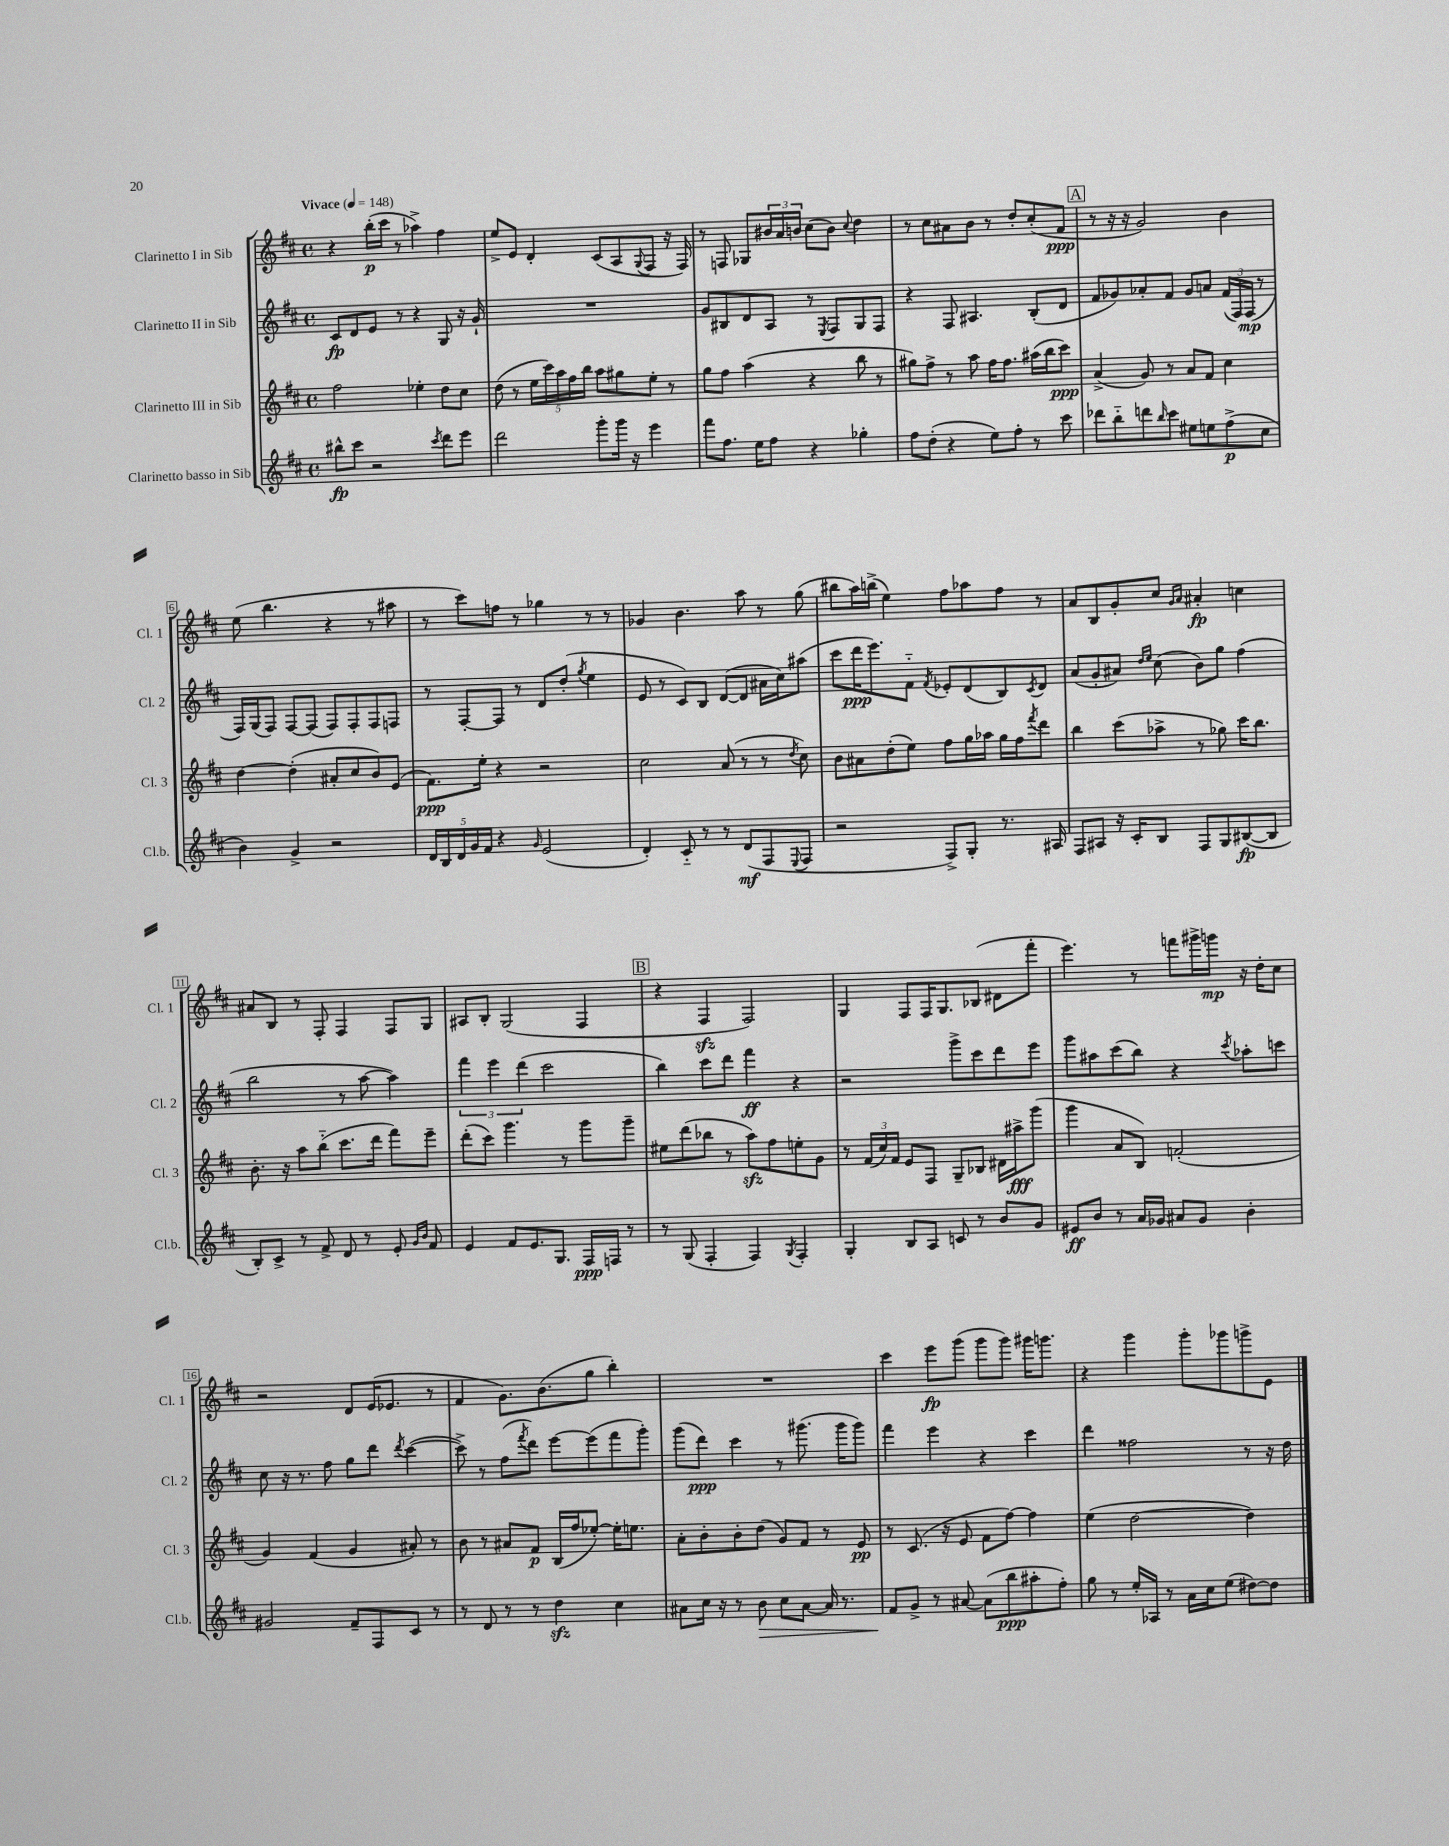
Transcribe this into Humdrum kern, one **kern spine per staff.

**kern	**kern	**kern	**kern
*staff4	*staff3	*staff2	*staff1
*clefG2	*clefG2	*clefG2	*clefG2
*k[f#c#]	*k[f#c#]	*k[f#c#]	*k[f#c#]
*M4/4	*M4/4	*M4/4	*M4/4
*met(c)	*met(c)	*met(c)	*met(c)
*MM148	*MM148	*MM148	*MM148
8bb#^^	2ff#	8c#	4r
8ccc#	.	8d	.
2r	.	8e	(16bb'
.	.	.	16ccc#
.	.	8r	8r
.	4ee-'	4r	4aa-^)
8qccc#	.	.	.
8ddd	8dd	8G	4ff#
8eee	8cc#	16r	.
.	.	16g`	.
=	=	=	=
2ddd	(8dd	1r	8ee^
.	8r	.	8e
.	20ee	.	4d'
.	20ccc#)	.	.
.	20aa	.	.
.	20ff#	.	.
.	20bb	.	.
8ggg'	8aa	.	(8c#
16ggg	8gg#	.	8A
16r	.	.	.
.	.	.	8qqG
4eee	8ee'	.	8F#
.	8r	.	16r
.	.	.	16F#)
=	=	=	=
8fff#	8gg	8g	8r
8.ff#	8ff#	8B#	8F
.	(4aa	8d	8G-
16ee	.	.	.
8ff#	.	8A	24b#
.	.	.	24a
.	.	.	24b
4r	4r	8r	(8cc#
.	.	8qE	.
.	.	8F#	8b)
.	.	.	8qqcc#
4gg-'	8bb	8G	4dd
.	8r	8F#	.
=	=	=	=
8ff#	8gg#)	4r	8r
(8dd'	8ff#^	.	8cc#
4r	8r	8F#	8a#
.	8aa	4.A#	8b
8ee)	16ff#	.	8r
.	8.ff#	.	.
8ff#'	.	.	8dd'
8r	(16aa#	(8B'	(8cc#'
.	16bb	.	.
8ccc#	8ccc#)	8d	8f#
=	=	=	=
8ddd-	(4a^	8f#	8r
8bb'~	.	8g-)	16r
.	.	.	16r
8ddd	8g)	8a-'	2g)
16qqbb	.	.	.
8ccc#	8r	8f#	.
8ee#	8a	8g-	.
8ee	8f#	8a	.
(8ff#^	4cc#	(24f#	4b
.	.	24F#)	.
.	.	(24F#	.
8cc#	.	8r	.
=	=	=	=
4b)	[4dd	16F#)	(8ee
.	.	(16G	.
.	.	8F#)	4.bb
4g^	(4dd']	[8F#	.
.	.	(8F#]	.
2r	8a#'	8F#)	4r
.	8cc#	8F#'	.
.	8b)	8F#	8r
.	(8e	8F	8aa#
=	=	=	=
20d	8.f#)	8r	8r
20B	.	.	.
20d	.	.	.
.	.	[8F#'	8ccc#)
20g	.	.	.
.	16ee'	.	.
20f#	.	.	.
4r	4r	8F#]	8ff
.	.	8r	8r
16qqg	.	.	.
(2e	2r	8d	4gg-
.	.	(8dd'	.
.	.	8qgg	.
.	.	4ee	8r
.	.	.	8r
=	=	=	=
4d')	2cc#	8e	4g-
.	.	8r	.
8c#'~	.	8c#)	4.b
8r	.	8B	.
8r	(8a	([8d	.
(8d	8r	8d]	8aa
8F#	8r	16a#	8r
.	.	16cc#)	.
8qqE	8qdd	.	.
8F#	8cc#)	(8aa#	(8gg
=	=	=	=
2r	8b	8ccc#	8bb#
.	8a#	16ddd	16aa)
.	.	8.eee)	(16bb^
.	(8dd'	.	4ee)
.	8ee)	8f#'~	.
.	.	8qf#	.
8F#^)	8ff#	8e-'	8ff#
8G'	16gg	(8d	8aa-
.	16aa-	.	.
8.r	16gg	8B)	8ff#
.	16ff#	.	.
.	8qfff#	8qc#	.
.	8ddd	8d	8r
16A#	.	.	.
=	=	=	=
8F#	4bb	(8a	8a
8A#	.	8g'	8B
16r	(8ccc#	8a#)	8g'
16c#'	.	.	.
.	.	16qqdd	.
.	.	16qqee	.
8B	8aa-^	(8cc#	8cc#
.	.	.	16qqg
.	.	.	16qqa
8F#	8r	8b)	4a#'
8G	8gg-)	8gg	.
([8B#	16ccc#	(4ff#	4cc
.	8.bb	.	.
8B#]	.	.	.
=	=	=	=
8B')	8.b'	2bb	8a#
8c#^	.	.	8B
.	16r	.	.
8r	8aa	.	8r
8f#^	(8bb'~	.	8F#'
8d	8.ccc#	8r	4F#
8r	.	[8aa	.
.	16ddd	.	.
8e'	8fff#)	4aa])	8F#
16qqg	.	.	.
16qqb	.	.	.
8f#	8eee~	.	8G
=	=	=	=
4e	(8ddd'	6fff#	8A#
.	8ccc#)	.	8B'
.	.	6eee	.
8f#	4.ggg	.	(2G
.	.	(6ddd	.
8.e	.	.	.
.	.	2ccc#	.
8.G	.	.	.
.	8r	.	.
16F#	8ggg	.	4F#
16F	.	.	.
8r	8ggg~	.	.
=	=	=	=
8r	8ee#	4bb)	4r
(8G	(8ddd	.	.
4F#'	8bb-	8ccc#	4F#
.	8r	8ddd	.
4F#)	8aa)	4fff#	2F#)
.	8ff#	.	.
8qG	.	.	.
4F#'	8ee'	4r	.
.	8g	.	.
=	=	=	=
4G'	8r	2r	4G
.	(24f#	.	.
.	24cc#)	.	.
.	24f#	.	.
8B	8e	.	8F#
8A	8F#	.	16F#
.	.	.	8.G
8c	8G~	8ggg^	.
8r	8B-	8ccc#	(8B-
8b	16d#	8ddd	8d#
.	16aa#^	.	.
8g	(8ggg	8eee	8fff#'
=	=	=	=
8e#	4ggg	8ggg	4.eee)
8b	.	8aa#	.
8r	8a	(8ccc#	.
16a	8B)	8bb)	8r
16g-	.	.	.
8a#	(2f'	4r	8fff
8g-	.	.	16ggg#^
.	.	.	16ggg
.	.	8qccc#	.
4b'	.	8aa-'	16r
.	.	.	16dd'
.	.	8ccc	8cc#
=	=	=	=
2g#	4g)	8cc#	2r
.	.	16r	.
.	.	8.r	.
.	(4f#	.	.
.	.	8ff#	.
8f#~	4g	8gg	8d
8F#	.	8ddd	(16e
.	.	.	8.e-
.	.	8qddd	.
8c#	8a#')	([4ccc#	.
8r	8r	.	8r
=	=	=	=
8r	8b	8ccc#^])	4f#
8d	8r	8r	.
8r	8a#	(8ff#	8.g)
.	.	8qfff#	.
8r	8f#	8ddd)	.
.	.	.	(8.b
4dd	(16B	[8eee	.
.	16ff#	.	.
.	[8ee-')	(8eee]	8gg
4cc#	16ee-']	8fff#	4bb')
.	8.ee	.	.
.	.	8ggg')	.
=	=	=	=
8a#	8a'	(8ggg	1r
16cc#	8b'	8ddd)	.
16r	.	.	.
8r	8b'	4ccc#	.
8b	(8dd	.	.
8cc#	8g)	8r	.
[8a#	8f#	(8.ggg#	.
16a#]	8r	.	.
8.r	.	16ggg#	.
.	8e	8ggg#)	.
=	=	=	=
8f#	8r	4fff#	4ccc#
8g^	(8.c#	.	.
8r	.	4eee	8eee
.	16r	.	.
[8a#	8e	.	(8ggg
(8a#]	8f#	4r	8ggg
8bb	[8ff#)	.	8ggg)
8aa#'	4ff#]	4ccc#	16ggg#
.	.	.	8.ggg
8ff#')	.	.	.
=	=	=	=
8gg	(4ee	4ddd	4r
8r	.	.	.
16ee'	[2dd	2ff##	4ggg
16A-	.	.	.
8r	.	.	.
16a	.	.	8ggg'
16cc#	.	.	.
(8ee	.	.	8ggg-
[8dd#)	4dd])	8r	8ggg^
8dd#]	.	16r	8e
.	.	16dd	.
==	==	==	==
*-	*-	*-	*-
